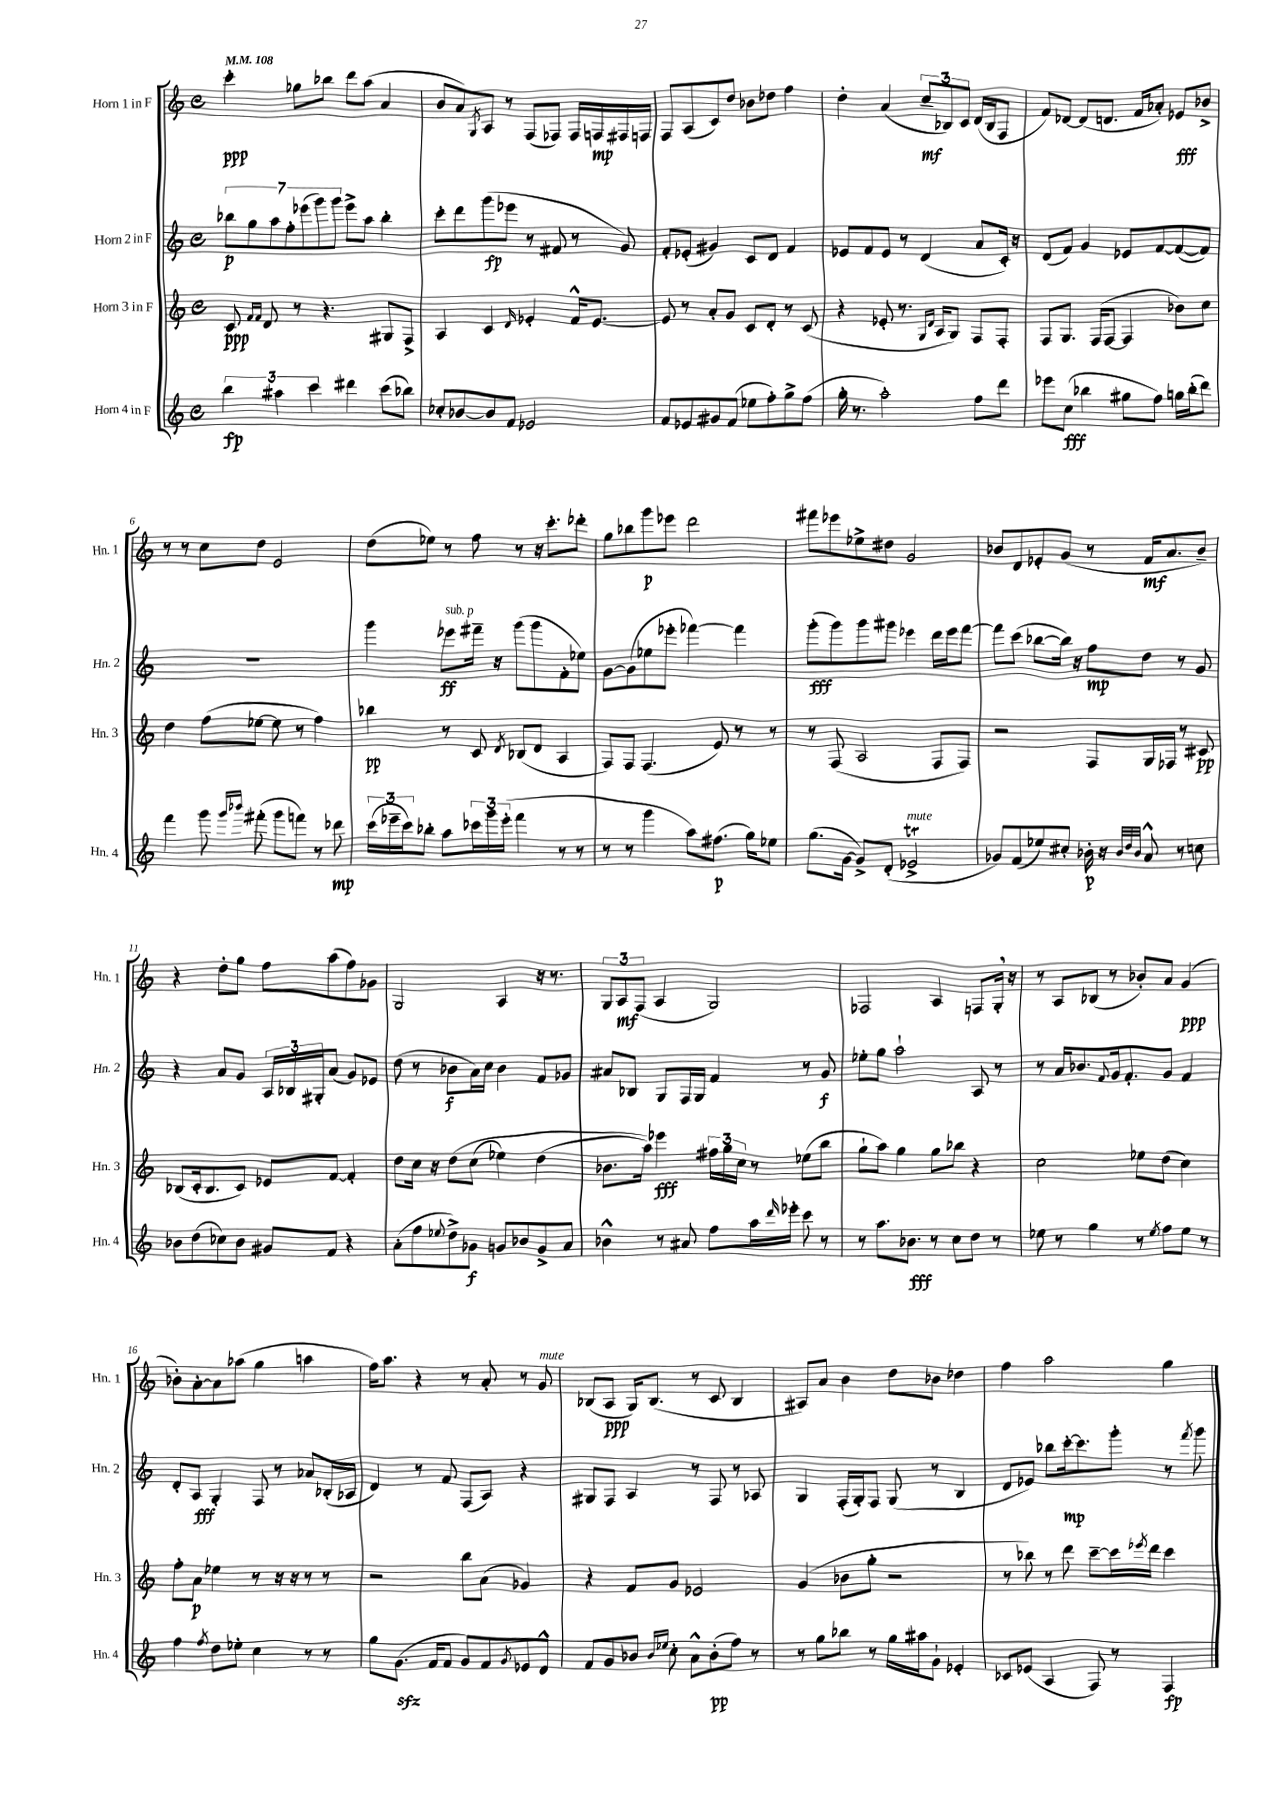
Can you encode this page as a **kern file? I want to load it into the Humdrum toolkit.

**kern	**kern	**kern	**kern
*staff4	*staff3	*staff2	*staff1
*clefG2	*clefG2	*clefG2	*clefG2
*k[]	*k[]	*k[]	*k[]
*M4/4	*M4/4	*M4/4	*M4/4
*met(c)	*met(c)	*met(c)	*met(c)
*MM108	*MM108	*MM108	*MM108
6bb\	8c/	14bb-\L	4ccc'\
.	.	14gg\	.
.	16qqf/LL	.	.
.	16qqf/JJ	.	.
.	8d/	.	.
.	.	14aa\	.
6aa#\	.	.	.
.	.	14ff'\	.
.	8r	.	8gg-\L
.	.	(14eee-\	.
6ccc\	.	.	.
.	.	14ggg\)	.
.	4.r	.	8bb-\J
.	.	14ggg\J	.
4ddd#\	.	8eee-^\L	8ddd\L
.	.	8aa\J	(8aa\J
(8ccc\L	8G#/L	4bb-'\	4a/
8bb-\J)	8F^/J	.	.
=	=	=	=
8cc-'/L	4A/	8ccc'\L	8b/L
[8b-/	.	8ddd\	8a/)
.	.	.	8qG/
8b-/]	4c/	(8ggg\	8A/J
8f/J	.	8eee-\J	8r
.	16qqd/	.	.
2e-/	4e-'/	8r	(8F/L
.	.	8f#/	8F-/J)
.	16f^^/LK	8r	16F-/LL
.	[8.e-/J	.	16F/
.	.	8g/)	16F#/
.	.	.	16F/JJ
=	=	=	=
8f/L	8e-/]	8f'/L	8F/L
8e-/	8r	(8e-'/J	(8A/
8g#/	8a'/L	4g#/)	8c/)
(8f/J	8g/J	.	8dd/J
8ee-\L	8c/L	8c/L	8b-\L
8ff'\)	8d'/J	8d/J	8dd-\J
8gg^\	8r	4f/	4ff\
(8ff\J	(8c/	.	.
=	=	=	=
16gg'\	4r	8e-/L	4dd'\
8.r	.	.	.
.	.	8f/	.
2aa'\)	8e-'/	8e-/J	(4a/
.	8.r	8r	.
.	.	(4d/	12cc~/L
.	16qqG/LL	.	.
.	16qqd/JJ	.	.
.	16A/LK	.	.
.	.	.	12B-/)
.	8G/J)	.	.
.	.	.	12c/J
8ff\L	8F/L	8a/L	(16d/LL
.	.	.	16B-/J
8ddd\J	8F'/J	16c'/Jk)	8F/J
.	.	16r	.
=	=	=	=
8eee-\L	8F/L	(8d/L	8f/L)
(8cc\J	8.G/J	8f/J)	[8d-/J
4bb-\	.	4g/	(8d-/]L
.	(16F/LK	.	.
.	[8F/J	.	8.d/J
8gg#\L	4F/]	8e-/L	.
.	.	.	16f/LK
8ff\J)	.	[8f/	8a-'/J)
16gg\LL	8b-\L)	(8f/_	8e-/L
(16bb-'\J	.	.	.
8ddd\J)	8cc\J	8f/]J)	8b-^/J
=	=	=	=
4fff\	4dd\	1r	8r
.	.	.	8r
8ggg\	(8ff\L	.	8cc\L
16qqggg/LL	.	.	.
16qqbbb-/JJ	.	.	.
(8fff#'\	[8ee-\J	.	8dd\J
8ggg\L	8ee-\]	.	2e/
8fff\J)	8r	.	.
8r	4ff\)	.	.
8ddd-\	.	.	.
=	=	=	=
(24ccc\LL	4bb-\	4ggg\	(8dd\L
24eee-~\	.	.	.
24ccc\J)	.	.	.
8bb-'\J	.	.	8ee-\J)
8aa\L	8r	8eee-\L	8r
24ccc-\L	8c/	16fff#~\Jk	8ff\
24ggg\	.	.	.
.	.	16r	.
(24eee-'\JJ	.	.	.
.	8qd/	.	.
4fff\	(8B-/L	(8ggg\L	8r
.	8d/J	8ggg\	16r
.	.	.	8.ccc'\L
8r	4A/	8f'\	.
8r	.	8ee-\J)	8ddd-'\J
=	=	=	=
8r	8F/L)	[8g\L	8gg\L
8r	8F/J	(8g\]	8bb-\
4ggg\	(4.F/	8ee-\	8ggg\
.	.	8eee-'\J	8eee-\J
8aa\L)	.	[4fff-\)	2ddd\
(8.ff#\J	8e/)	.	.
.	8r	4fff-\]	.
16gg\LK)	.	.	.
8ee-\J	8r	.	.
=	=	=	=
(8.gg\L	8r	(8ggg'\L	8fff#\L
.	(8F/	8ggg\)	8eee-\
[16g\Jk	.	.	.
8g^/]L)	2A/	8ggg\	8ee-^\
(8d'/J	.	8ggg#\J	8dd#\J
2e-^/	.	4eee-\	2g/
.	8F/L	16ddd\LL	.
.	.	16eee-\J	.
.	8F/J)	[8fff\J	.
=	=	=	=
8g-/L)	2r	8fff\]L	8b-/L
(8f/	.	(8ccc\J	8d/
8ee-/)	.	[8bb-\L	8e-'/
8cc#'/J	.	16bb-\]Jk)	(8g/J
.	.	16r	.
16b-'\	8F/L	8ff\L	8r
16r	.	.	.
32qqb-/LLL	.	.	.
32qqdd/	.	.	.
32qqb-/JJJ	.	.	.
8a^^/	16G/L	8dd\J	16f/LK
.	16F-/JJ	.	8.a/
8r	8r	8r	.
8cc\	8c#/	8g/	8b-~/J)
=	=	=	=
8b-\L	(8B-/L	4r	4r
(8dd\	16c'/k	.	.
.	8.B-/	.	.
8cc-\)	.	8a/L	8dd'\L
8b-\J	8c/J)	8g/J	8gg\J
8g#/L	8e-/L	24A/LL	8ff\L
.	.	24B-/	.
.	.	24G#'/J	.
8f/J	[8f/J	(8a/J	(8aa\
4r	4f'/]	8g/L)	8ff\)
.	.	8e-/J	8g-\J
=	=	=	=
(8a'\L	8dd\L	(8dd\	2G/
8ff\	16cc\Jk	8r	.
.	16r	.	.
8qqee-/	.	.	.
8dd^\)	&(8dd\L	8b-\L	.
8g-\J	(8cc\J	16a\L)	.
.	.	16cc\JJ	.
8g/L	4ee-\)	4b-\	4A/
8b-/	.	.	.
8g^/	(4dd\	8f/L	16r
.	.	.	8.r
8a/J	.	8g-/J	.
=	=	=	=
4b-^^\	8.b-\L	8a#/L	12G/L
.	.	.	12A/
.	.	8B-/J	.
.	.	.	(12F/J
.	16aa\Jk)&)	.	.
8r	4eee-\	8G/L	4A/
8a#/	.	16F/L	.
.	.	16G/JJ	.
8ff\L	24ff#\LL	4f/	2G/)
.	24gg\	.	.
.	24cc\JJ	.	.
16aa\L	8r	.	.
16qqddd/	.	.	.
16eee-'\JJ	.	.	.
8ccc\	(8ee-\L	8r	.
8r	8bb\J	8g/	.
=	=	=	=
8r	8gg`\L	8ee-'\L	2F-/
8.aa\L	8aa\J)	8gg\J	.
.	4gg\	2aa`\	.
8.b-\J	.	.	.
8r	8gg\L	.	4A/
8cc\L	8bb-\J	.	.
8dd\J	4r	8A/	8F/L
8r	.	8r	16G'/Jk
.	.	.	16r
=	=	=	=
8ee-\	2cc\	8r	8r
8r	.	16a/LK	8A/L
.	.	8.b-/	.
4gg\	.	.	(8B-/J
.	.	8qqf/	.
.	.	16g/k	8r
.	.	8.f'/	.
8r	8ee-\L	.	8b-'/L)
8qee-/	.	.	.
8ff\L	(8dd\J	8g/J	8a/J
8ee-\J	4cc\)	4f/	(4g/
8r	.	.	.
=	=	=	=
4ff\	8ff'\L	8d'/L	8b-'\L)
.	8a\J	8A/J	[8a'\
8qff/	.	.	.
8dd\L	4ee-\	4G'/	8a\]
8ee-'\J	.	.	(8aa-\J
4cc\	8r	8F/	4gg\
.	16r	8r	.
.	16r	.	.
8r	8r	8a-/L	4aa\
8r	8r	(16B-'/L	.
.	.	16A-/JJ	.
=	=	=	=
8gg\L	2r	4d/)	16ff\LK)
.	.	.	8.aa\J
(8.g\J	.	.	.
.	.	8r	4r
16f/LK	.	.	.
8f/J	.	8f/	.
8g/L)	8bb\L	(8F/L	8r
8f/	(8a\J	8A/J)	8a'/
8qg/	.	.	.
8e-/	4g-/)	4r	8r
8d^^/J	.	.	8g/
=	=	=	=
8f/L	4r	8G#/L	(8B-/L
8g/	.	8F/J	8A/J
8b-/J	8f/L	4A/	16G/LK)
.	.	.	(8.B-/J
16qqb-/LL	.	.	.
16qqee-/JJ	.	.	.
8cc'\	8g/J	.	.
8a^^\L	2e-/	8r	8r
(8b-'\	.	8F/	8c/
8ff\J)	.	8r	4B-/
8r	.	8A-/	.
=	=	=	=
8r	(4g/	4G/	8A#/L)
8gg\L	.	.	8a/J
8bb-\J	8b-\L	(16F'/LL	4b\
.	.	16G'/J)	.
8r	8gg'\J	8F/J	.
16gg\LL	2r	(8G/	8dd\L
16aa#\J	.	.	.
8g`\J	.	8r	8b-\J
4e-'/	.	4B/	4dd-\
=	=	=	=
8c-/L	8r	8d/L	4ff\
(8e-/J	8bb-\)	8e-/J)	.
4A/	8r	8bb-\L	2aa\
.	8ddd\	[16ccc'\k	.
.	.	8.ccc\]	.
8F/)	[8ccc~\L	.	.
8r	16ccc\]L	8ggg'\J	.
.	8qeee-/	.	.
.	16ddd\JJ	.	.
4F/	4ccc\	8r	4gg\
.	.	8qfff/	.
.	.	8ggg\	.
==	==	==	==
*-	*-	*-	*-
